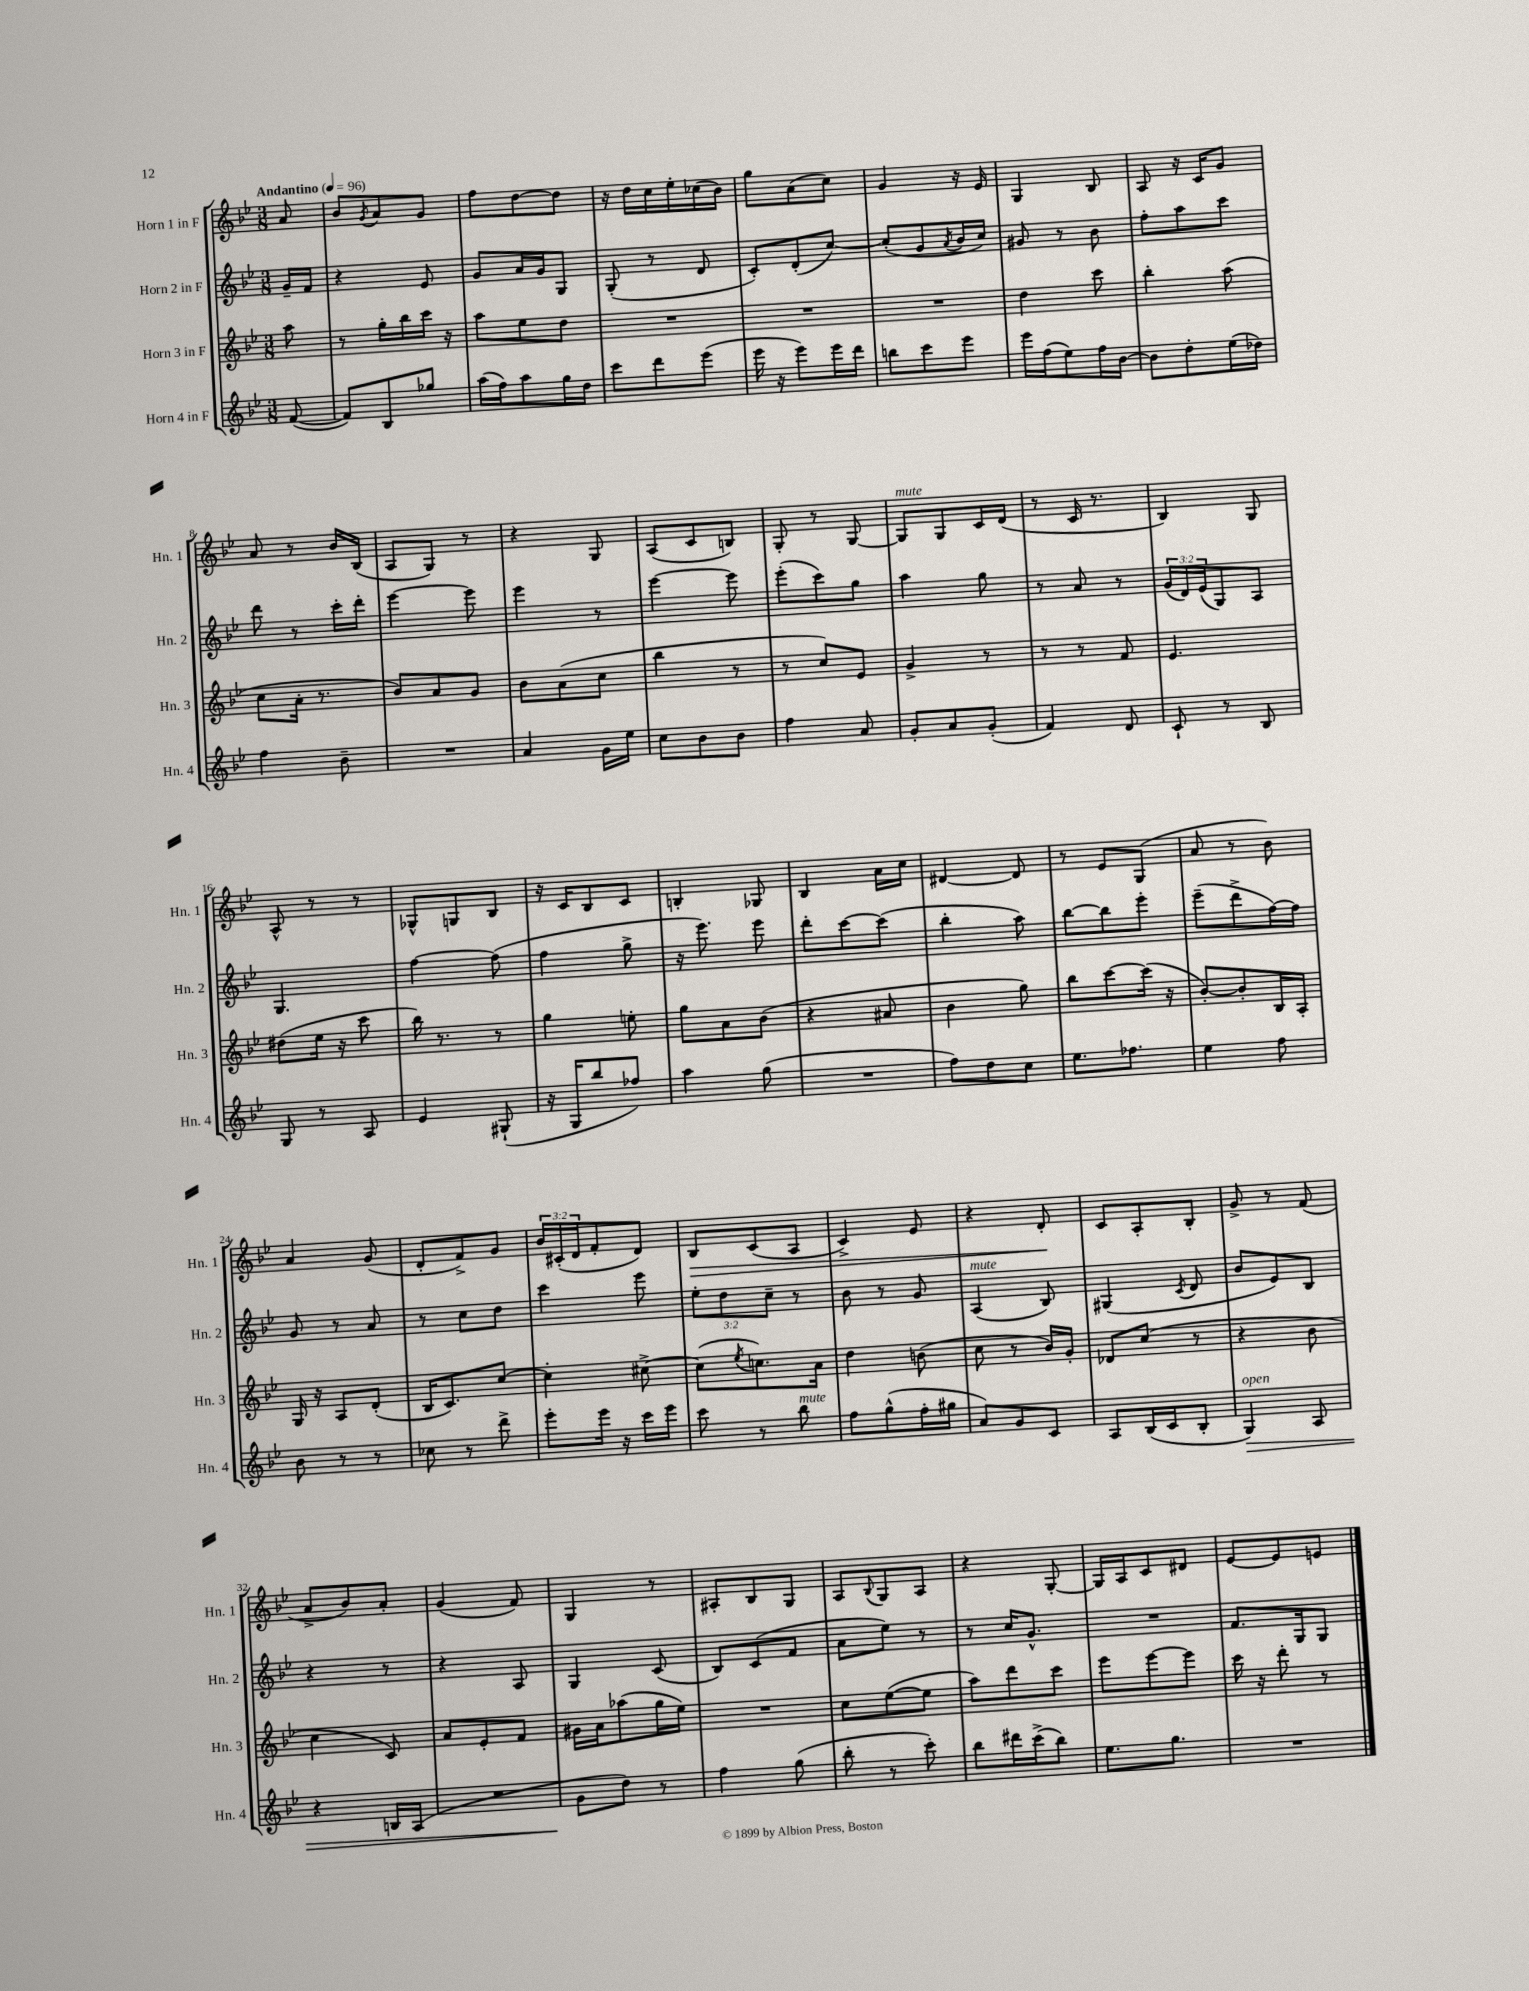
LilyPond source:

<<
\new StaffGroup <<
\new Staff = "s0" \with { instrumentName = "Horn 1 in F" shortInstrumentName = "Hn. 1" } {
    \clef treble \key bes \major \numericTimeSignature \time 3/8 \override Staff.TupletNumber.text = #tuplet-number::calc-fraction-text \partial 8 \tempo "Andantino" 4 = 96
    a'8 |
    bes'8 \acciaccatura { g'8 } a'8 g'8 |
    f''8 d''8~ d''8 |
    r16 d''16 c''16 ees''16-. ces''16( bes'16) |
    g''8 a'8( c''8) |
    g'4 r16 ees'16 |
    g4 bes8 |
    a8 r16 c'16 g'8 |
    a'8 r8 bes'16 bes16( |
    a8 g8) r8 |
    r4 g8 |
    a8( c'8 b8) |
    g8-. r8 g8~ |
    g8^\markup { \italic "mute" } g8 c'16 d'16( |
    r8 c'16 r8. |
    bes4) g8 |
    a8-^ r8 r8 |
    ges8-^ g8 bes8 |
    r16 c'16 bes8 c'8 |
    b4-. ges8 |
    bes4 a'16 c''16 |
    dis'4~ dis'8 |
    r8 ees'8 g8( |
    a'8 r8 bes'8) |
    a'4 g'8( |
    d'8-. f'8->) g'8 |
    \tuplet 3/2 { bes'16 cis'16-.( d'16 } f'8-. d'8) |
    bes8\> c'8( a8 |
    c'4->) ees'8 |
    r4 d'8-.\! |
    c'8 a8-. bes8-. |
    g'8-> r8 f'8( |
    a'8-> bes'8) a'8-. |
    g'4( f'8) |
    g4 r8 |
    ais8-. bes8 g8 |
    a8 \appoggiatura { bes8 } g8 a8 |
    r4 g8~-. |
    g16 a16 c'8 dis'8 |
    ees'8~ ees'8 e'8 \bar "|." |
}
\new Staff = "s1" \with { instrumentName = "Horn 2 in F" shortInstrumentName = "Hn. 2" } {
    \clef treble \key bes \major \numericTimeSignature \time 3/8 \override Staff.TupletNumber.text = #tuplet-number::calc-fraction-text \partial 8
    g'16-- f'16 |
    r4 ees'8 |
    g'8 a'16 g'16 g8 |
    g8-.( r8 d'8 |
    c'8-.) d'8-.( c''8~) |
    c''8-.( g'8 \acciaccatura { a'8 } bes'16 c''16) |
    gis'8 r8 bes'8 |
    f''8-. a''8 c'''8 |
    d'''8 r8 c'''16-. d'''16-. |
    ees'''4~ ees'''8 |
    ees'''4 r8 |
    ees'''4~ ees'''8 |
    ees'''8-.( c'''8) g''8 |
    a''4 g''8 |
    r8 a'8 r8 |
    \tuplet 3/2 { g'16( d'16) ees'16( } g8) a8 |
    g4. |
    f''4~ f''8( |
    f''4 g''8-> |
    r16 ees'''8.) ees'''8 |
    d'''8-. c'''8~ c'''8( |
    bes''4-. a''8) |
    bes''8~ bes''8 ees'''8-. |
    ees'''8--( d'''8-> f''16~) f''16 |
    g'8 r8 a'8 |
    r8 c''8 d''8 |
    c'''4 ees'''8 |
    \tuplet 3/2 { ees''8-. d''8 c''8-- } r8 |
    bes'8 r8 g'8 |
    a4^\markup { \italic "mute" }( bes8) |
    gis4( \acciaccatura { c'8 } d'8 |
    bes'8 ees'8) bes8 |
    r4 r8 |
    r4 a8 |
    g4 c'8( |
    bes8) c'8( f'8 |
    a'8 ees''8) r8 |
    r8 c''16 g'8.-^ |
    R4. |
    f'8. g16 g8 \bar "|." |
}
\new Staff = "s2" \with { instrumentName = "Horn 3 in F" shortInstrumentName = "Hn. 3" } {
    \clef treble \key bes \major \numericTimeSignature \time 3/8 \partial 8
    a''8 |
    r8 g''16-. bes''16 c'''16 r16 |
    a''8 ees''8 d''8 |
    R4. |
    R4. |
    R4. |
    d''4 c'''8 |
    bes''4-. a''8( |
    c''8 a'16-. r8. |
    bes'8) a'8 g'8 |
    bes'8 a'8( c''8 |
    bes''4 r8 |
    r8 c''8) ees'8 |
    g'4-> r8 |
    r8 r8 f'8 |
    ees'4. |
    dis''8( ees''16 r16 c'''8 |
    bes''16) r8. r8 |
    g''4 e''8-. |
    g''8 a'8 bes'8( |
    r4 ais'8 |
    bes'4 g''8) |
    bes''8 c'''8~ c'''16( r16 |
    bes'8~-.) bes'8-. bes16 a16-. |
    g16 r16 a8 d'8-.( |
    bes16 c'8.) c''8~ |
    c''4-. cis''8~-> |
    cis''8( \acciaccatura { ees''8 } c''8.) a'16 |
    d''4 b'8( |
    c''8 r8 bes'16) g'16-. |
    des'8 c''8( r8 |
    r4 bes'8 |
    c''4 c'8) |
    a'8 ees'8-. f'8 |
    gis'16 a'16 aes''8( g''16 ees''16) |
    R4. |
    c''8 ees''8~( ees''8 |
    a''8) d'''8 c'''8 |
    ees'''8 ees'''8~ ees'''8 |
    c'''16 r16 d'''8-. r8 \bar "|." |
}
\new Staff = "s3" \with { instrumentName = "Horn 4 in F" shortInstrumentName = "Hn. 4" } {
    \clef treble \key bes \major \numericTimeSignature \time 3/8 \partial 8
    f'8~( |
    f'8) bes8 ges''8 |
    a''16( f''16) a''8 g''16 d''16 |
    c'''8 d'''8 ees'''8( |
    ees'''16 r16 ees'''8) ees'''16 d'''16 |
    b''8 c'''8 ees'''8 |
    ees'''16 f''16( ees''8) f''16 bes'16~ |
    bes'8 d''8-. ees''16( des''16) |
    f''4 bes'8-- |
    R4. |
    a'4 g'16 ees''16 |
    c''8 bes'8 bes'8 |
    f''4 a'8 |
    g'8-. a'8 g'8-.( |
    f'4) d'8 |
    c'8-! r8 bes8 |
    g8 r8 a8 |
    ees'4 gis8-!( |
    r16 g16 bes''8 fes''8) |
    a''4 g''8( |
    R4. |
    f''8) d''8 c''8 |
    ees''8. fes''8. |
    ees''4 f''8 |
    bes'8 r8 r8 |
    ces''8 r8 d'''8-> |
    ees'''8-. ees'''16 r16 c'''16 ees'''16 |
    c'''8 r8 bes''8^\markup { \italic "mute" } |
    f''8 g''8-^( f''16-. gis''16 |
    a'8) g'8 c'8 |
    a8 bes16( c'16 bes8-. |
    g4\>^\markup { \italic "open" }) a8 |
    r4 b16 a16( |
    R4. |
    g'8\! d''8) r8 |
    f''4 g''8( |
    bes''8-. r8 c'''8-.) |
    bes''8 dis'''16 c'''16->( bes''8) |
    ees''8. g''8. |
    R4. \bar "|." |
}
>>
>>
